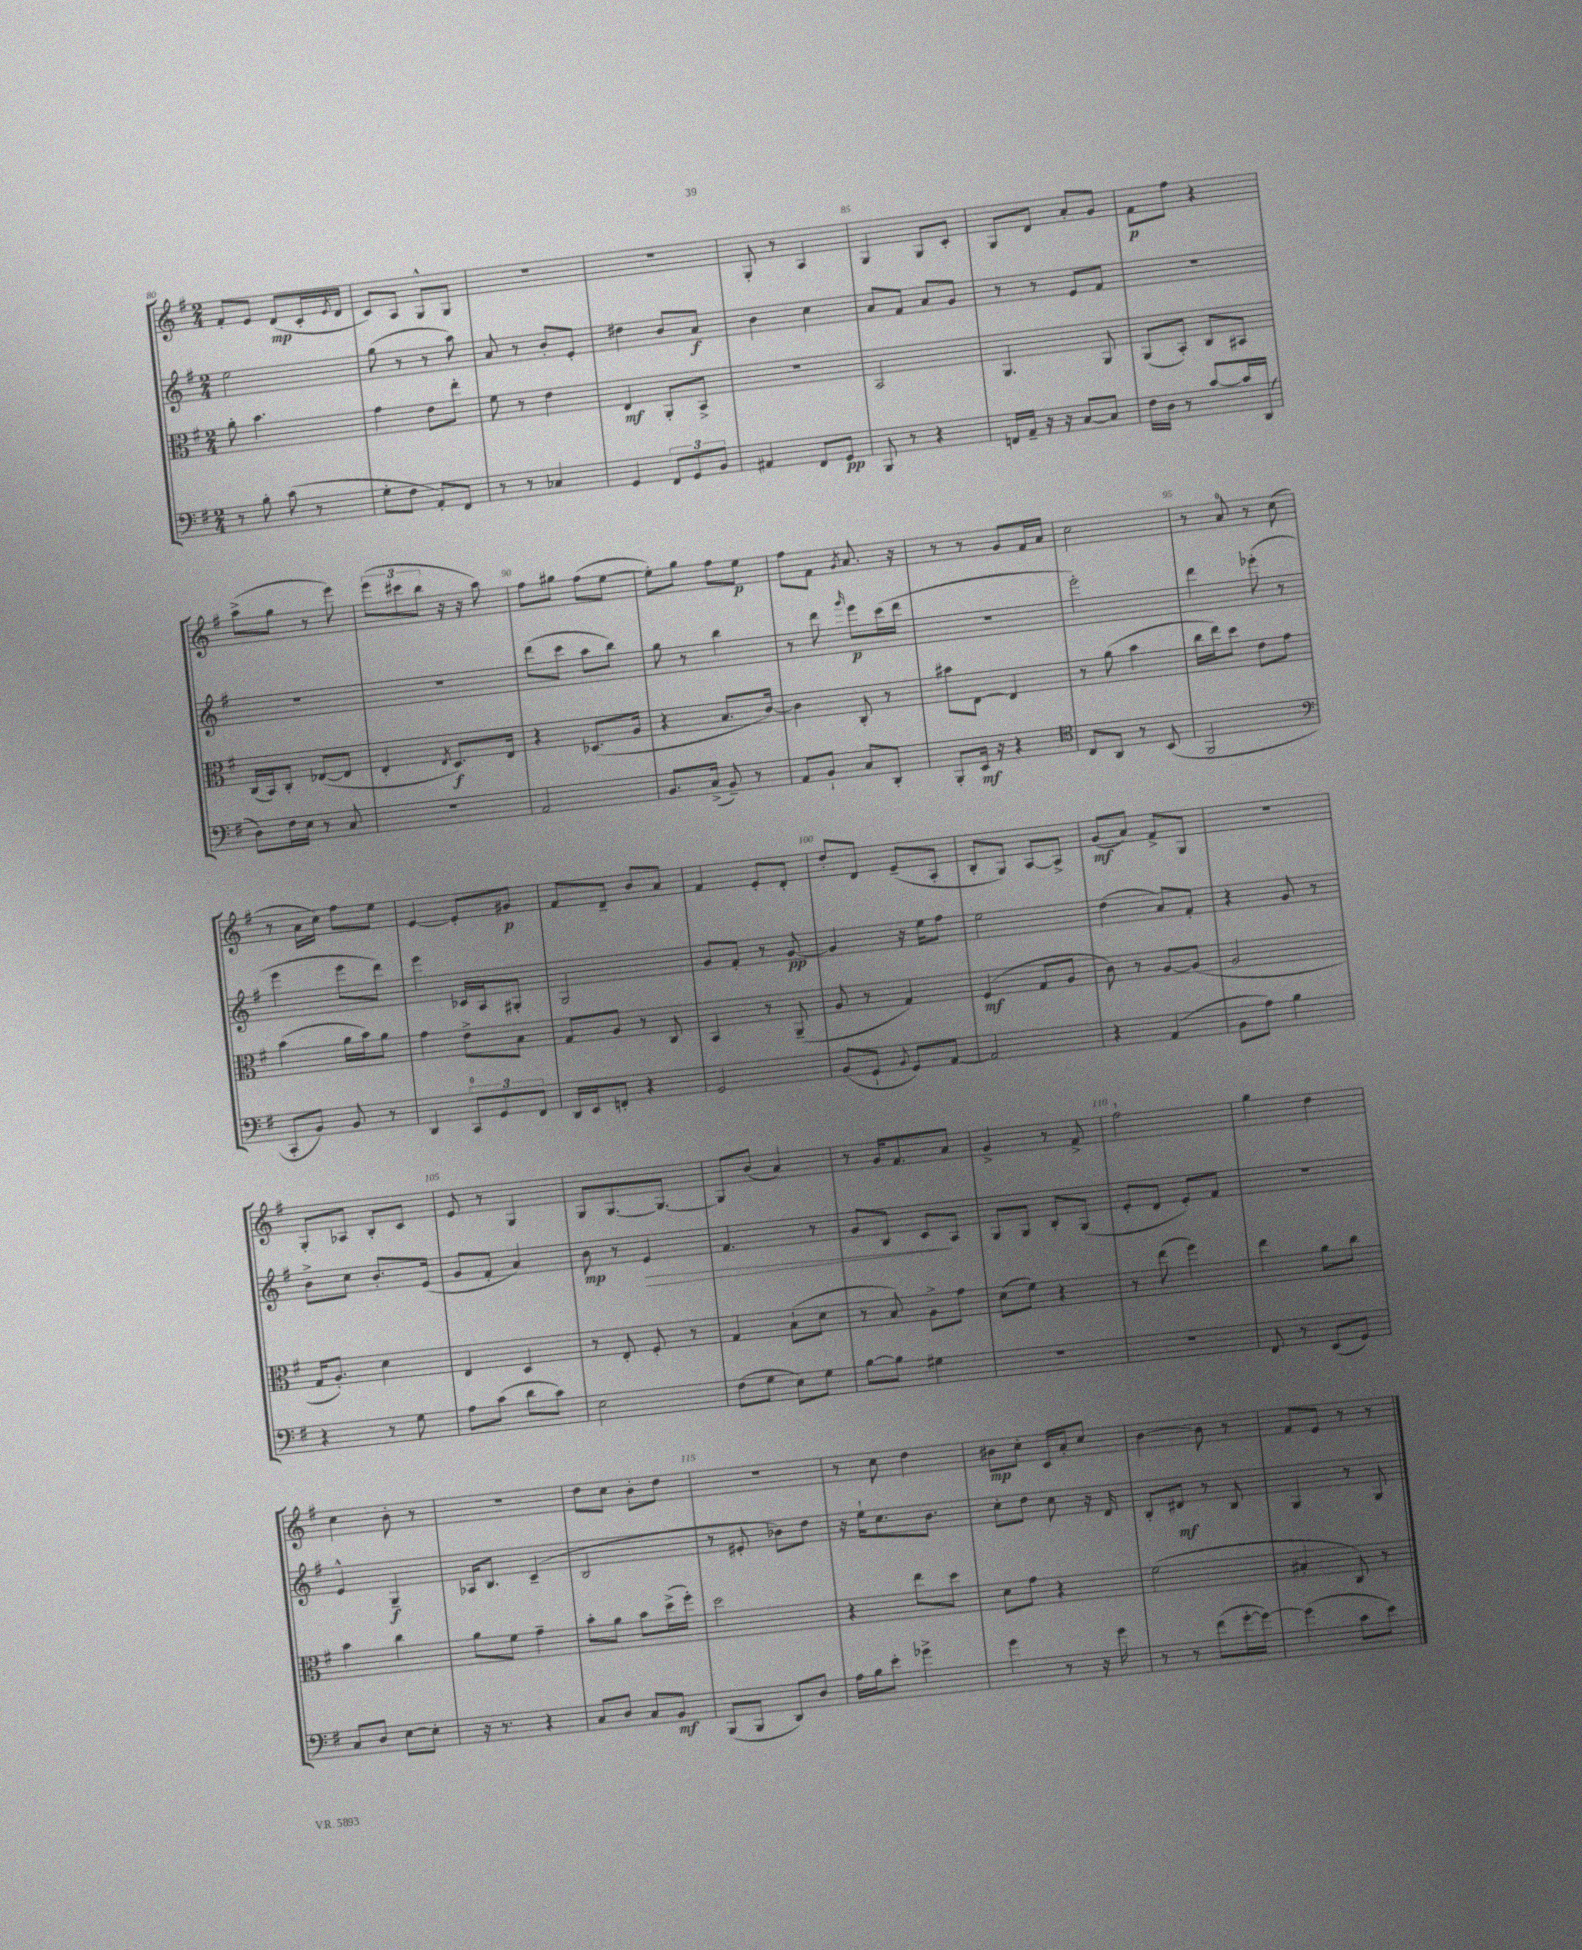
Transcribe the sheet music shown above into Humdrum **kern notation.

**kern	**dynam	**kern	**dynam	**kern	**dynam	**kern	**dynam
*part4	*part4	*part3	*part3	*part2	*part2	*part1	*part1
*staff4	*staff4	*staff3	*staff3	*staff2	*staff2	*staff1	*staff1
*clefF4	*	*clefC3	*	*clefG2	*	*clefG2	*
*k[f#]	*	*k[f#]	*	*k[f#]	*	*k[f#]	*
*M2/4	*	*M2/4	*	*M2/4	*	*M2/4	*
=80	=80	=80	=80	=80	=80	=80	=80
8r	.	8a'\	.	2ee\	.	8f#'/L	.
8B'\	.	4.b\	.	.	.	8e/J	.
(8c\	.	.	.	.	.	(8d/L	mp
8r	.	.	.	.	.	16c'/L	.
.	.	.	.	.	.	8qe/	.
.	.	.	.	.	.	16d/JJ	.
=81	=81	=81	=81	=81	=81	=81	=81
8G'\L	.	4g\	.	(8gg\	.	8c/L)	.
8F#\J	.	.	.	8r	.	8A/J	.
8AA'/L)	.	8e\L	.	8r	.	8G^^/L	.
8FF#/J	.	8ee'\J	.	8aa\)	.	8G/J	.
=82	=82	=82	=82	=82	=82	=82	=82
8r	.	8f#\	.	8a/	.	2r	.
8r	.	8r	.	8r	.	.	.
4C-X/	.	4e\	.	8b'/L	.	.	.
.	.	.	.	8e'/J	.	.	.
=83	=83	=83	=83	=83	=83	=83	=83
4GG/	.	4E/	mf	4dd#X\	.	2r	.
12FF#/L	.	8AA'/L	.	8b/L	.	.	.
12GG/	.	.	.	.	.	.	.
.	.	8BB^/J	.	8a/J	f	.	.
12BB/J	.	.	.	.	.	.	.
=84	=84	=84	=84	=84	=84	=84	=84
4AA#X/	.	2r	.	4b\	.	8G'/	.
.	.	.	.	.	.	8r	.
8FF#/L	.	.	.	4cc\	.	4A/	.
8GG/J	pp	.	.	.	.	.	.
=85	=85	=85	=85	=85	=85	=85	=85
8BBB/	.	2BB/	.	8a/L	.	4G/	.
8r	.	.	.	8f#/J	.	.	.
4r	.	.	.	8a/L	.	8G/L	.
.	.	.	.	8g/J	.	8c'/J	.
=86	=86	=86	=86	=86	=86	=86	=86
16FFn/LL	.	4.AA/	.	8r	.	8G/L	.
16AA~/JJ	.	.	.	.	.	.	.
16r	.	.	.	8r	.	8d/J	.
16r	.	.	.	.	.	.	.
[8C/L	.	.	.	8e/L	.	8a'/L	.
8C/J]	.	8AA/	.	8f#/J	.	8g/J	.
=87	=87	=87	=87	=87	=87	=87	=87
16F#\LL	.	(8AA/L	.	2r	.	8f#\L	p
16D\JJ	.	.	.	.	.	.	.
8r	.	8BB'/J)	.	.	.	8ff#\J	.
[8c/L	.	8C/L	.	.	.	4r	.
16c/L]	.	8BB#X/J	.	.	.	.	.
(16DD/JJ	.	.	.	.	.	.	.
!!LO:LB:g=z
=88	=88	=88	=88	=88	=88	=88	=88
8D\L)	.	(16C/LL	.	2r	.	(8aa^\L	.
.	.	16BB/J)	.	.	.	.	.
16F#\L	.	8C'/J	.	.	.	8gg\J	.
16E\JJ	.	.	.	.	.	.	.
8r	.	([8E-X/L	.	.	.	8r	.
8C/	.	8E-/J]	.	.	.	8eee\)	.
=89	=89	=89	=89	=89	=89	=89	=89
2r	.	4E'/	.	2r	.	(12eee\L	.
.	.	.	.	.	.	12ccc#X\	.
.	.	.	.	.	.	12bb\J	.
.	.	8qE/	.	.	.	.	.
.	.	8.D/L)	f	.	.	16r	.
.	.	.	.	.	.	16r	.
.	.	.	.	.	.	8aa\)	.
.	.	16E/Jk	.	.	.	.	.
=90	=90	=90	=90	=90	=90	=90	=90
2AA/	.	4r	.	(8ddd\L	.	8ff#\L	.
.	.	.	.	8ccc\J	.	8gg#X\J	.
.	.	(8.D-X/L	.	8aa\L	.	(8ff#\L	.
.	.	.	.	8bb\J)	.	[8ee\J	.
.	.	16A/Jk	.	.	.	.	.
=91	=91	=91	=91	=91	=91	=91	=91
8.BB/L	.	4r	.	8gg\	.	8ee'\L])	.
.	.	.	.	8r	.	8gg\J	.
(16C^/Jk	.	.	.	.	.	.	.
8BB~/)	.	8.B/L	.	4bb\	.	8ff#\L	.
8r	.	.	.	.	.	8ee\J	p
.	.	[16c/Jk)	.	.	.	.	.
=92	=92	=92	=92	=92	=92	=92	=92
8AA/L	.	4c\]	.	8r	.	8ff#\L	.
8BB`/J	.	.	.	8ddd\	.	8f#\J	.
.	.	.	.	16qqggg/	.	8qg/	.
8C/L	.	8C'/	.	8eee\L	p	8.a/	.
8DD'/J	.	8r	.	(16ccc\L	.	.	.
.	.	.	.	16ddd\JJ	.	16r	.
=93	=93	=93	=93	=93	=93	=93	=93
8BBB'/L	.	8b#X\L	.	2r	.	8r	.
16EE/Jk	mf	[8E\J	.	.	.	8r	.
16r	.	.	.	.	.	.	.
4r	.	4E/]	.	.	.	8g/L	.
.	.	.	.	.	.	16f#/L	.
.	.	.	.	.	.	16a/JJ	.
=94	=94	=94	=94	=94	=94	=94	=94
*clefC4	*	*	*	*	*	*	*
8C/L	.	8r	.	2eee'\)	.	2cc\	.
8AA/J	.	(8a\	.	.	.	.	.
8r	.	4b\	.	.	.	.	.
(8BB/	.	.	.	.	.	.	.
=95	=95	=95	=95	=95	=95	=95	=95
2FF#/	.	16cc\LL	.	4ddd\	.	8r	.
.	.	16ee\J)	.	.	.	.	.
.	.	8dd\J	.	.	.	8a/	.
.	.	8e\L	.	(8eee-X'\	.	8r	.
.	.	8g\J	.	8r	.	(8cc\	.
!!LO:LB:g=z
=96	=96	=96	=96	=96	=96	=96	=96
*clefF4	*	*	*	*	*	*	*
8CC'/L	.	(4b\	.	4eee\	.	8r	.
8BB/J)	.	.	.	.	.	16a\LL	.
.	.	.	.	.	.	16cc\JJ)	.
8BB/	.	16a\LL	.	8eee\L	.	8ff#\L	.
.	.	16b\J)	.	.	.	.	.
8r	.	8a\J	.	8ddd\J)	.	8ee\J	.
=97	=97	=97	=97	=97	=97	=97	=97
4DD/	.	4g\	.	4eee\	.	[4e/	.
12CC/L	.	8e^\L	.	16c-X/LL	.	8e'/L]	.
.	.	.	.	16A/J	.	.	.
12GG/	.	.	.	.	.	.	.
.	.	8B\J	.	8G#X'/J	.	8g#X/J	p
12FF#/J	.	.	.	.	.	.	.
=98	=98	=98	=98	=98	=98	=98	=98
16DD/LL	.	8G/L	.	2G/	.	8f#/L	.
16EE/J	.	.	.	.	.	.	.
8FFn'/J	.	8A/J	.	.	.	8d~/J	.
4r	.	8r	.	.	.	8b/L	.
.	.	8C/	.	.	.	8a/J	.
=99	=99	=99	=99	=99	=99	=99	=99
2GG/	.	4BB/	.	8g/L	.	4f#/	.
.	.	.	.	8f#'/J	.	.	.
.	.	8r	.	8r	.	8e'/L	.
.	.	(8AA~/	.	[8g/	pp	8d'/J	.
=100	=100	=100	=100	=100	=100	=100	=100
(8BB/L	.	8A/	.	4g/]	.	8dd'/L	.
8GG`/J	.	8r	.	.	.	8d/J	.
8qqBB/	.	.	.	.	.	.	.
8GG/L)	.	4G/)	.	16r	.	(8e~/L	.
.	.	.	.	16ee\KL	.	.	.
[8AA/J	.	.	.	8ff#\J	.	8A'/J	.
=101	=101	=101	=101	=101	=101	=101	=101
2AA/]	.	(4F#/	mf	2ee\	.	8B'/L	.
.	.	.	.	.	.	8G/J)	.
.	.	8G/L	.	.	.	[8A/L	.
.	.	8A/J	.	.	.	8A^/J]	.
=102	=102	=102	=102	=102	=102	=102	=102
4r	.	8c\)	.	(4dd\	.	(8g/L	mf
.	.	8r	.	.	.	8a/J)	.
(4AA/	.	[8A/L	.	8a/L)	.	8f#^/L	.
.	.	(8A/J]	.	8f#'/J	.	8G/J	.
=103	=103	=103	=103	=103	=103	=103	=103
8BB\L	.	2A/	.	4r	.	2r	.
8A\J)	.	.	.	.	.	.	.
4B\	.	.	.	8g/	.	.	.
.	.	.	.	8r	.	.	.
!!LO:LB:g=z
=104	=104	=104	=104	=104	=104	=104	=104
4r	.	16G/KL	.	8b^\L	.	8G'/L	.
.	.	8.A'/J)	.	.	.	.	.
.	.	.	.	8cc\J	.	8A-X/J	.
8r	.	4d\	.	8.b'/L	.	8B'/L	.
8G\	.	.	.	.	.	8c/J	.
.	.	.	.	(16e/Jk	.	.	.
=105	=105	=105	=105	=105	=105	=105	=105
8A\L	.	4E/	.	8g/L	.	8e/	.
(8c\J	.	.	.	8f#'/J	.	8r	.
8d\L	.	4D/	.	4a/)	.	4G/	.
8c\J)	.	.	.	.	.	.	.
=106	=106	=106	=106	=106	=106	=106	=106
2E\	.	8r	.	8b\	mp	8G/L	.
.	.	8E'/	.	8r	.	[8.G/	.
!	!	!	!	!	!LO:HP:b	!	!
.	.	8F#'/	.	4e/	>	.	.
.	.	.	.	.	.	8.G/J_	.
.	.	8r	.	.	.	.	.
=107	=107	=107	=107	=107	=107	=107	=107
(8F#\L	.	4G/	.	4.f#/	.	8G/L]	.
8G\J	.	.	.	.	.	(8b/J	.
8E\L)	.	(8B`\L	.	.	.	4a/)	.
8G\J	.	8d\J	.	8r	.	.	.
=108	=108	=108	=108	=108	=108	=108	=108
[8B\L	.	8r	.	8g/L	.	8r	.
8B\J]	.	8B/)	.	8B/J	.	16g/KL	.
.	.	.	.	.	.	8.f#/	.
4G#X\	.	8A^\L	.	8c/L	.	.	.
.	.	8g\J	.	8A/J	]	8a/J	.
=109	=109	=109	=109	=109	=109	=109	=109
2r	.	(8d\L	.	8G/L	.	4g^/	.
.	.	8f#\J)	.	8G/J	.	.	.
.	.	4r	.	8B'/L	.	8r	.
.	.	.	.	(8G/J	.	8f#^/	.
=110	=110	=110	=110	=110	=110	=110	=110
2r	.	8r	.	8e'/L	.	2ff#`\	.
.	.	(8ee\	.	8d/J	.	.	.
.	.	4ff#\)	.	8e'/L)	.	.	.
.	.	.	.	8f#/J	.	.	.
=111	=111	=111	=111	=111	=111	=111	=111
8FF#/	.	4ee\	.	2r	.	4gg\	.
8r	.	.	.	.	.	.	.
(8EE/L	.	8a\L	.	.	.	4dd\	.
8GG/J)	.	8cc\J	.	.	.	.	.
!!LO:LB:g=z
=112	=112	=112	=112	=112	=112	=112	=112
8C/L	.	4b\	.	4e^^/	.	4cc\	.
8D/J	.	.	.	.	.	.	.
[8E\L	.	4cc\	.	4G~/	f	8b'\	.
8E'\J]	.	.	.	.	.	8r	.
=113	=113	=113	=113	=113	=113	=113	=113
16r	.	8a\L	.	16A-X/KL	.	2r	.
8.r	.	.	.	8.B/J	.	.	.
.	.	8f#\J	.	.	.	.	.
4r	.	4g~\	.	(4c~/	.	.	.
=114	=114	=114	=114	=114	=114	=114	=114
8C/L	.	8b'\L	.	2B/	.	8dd\L	.
8D/J	.	8a\J	.	.	.	8cc\J	.
8C/L	.	8b\L	.	.	.	8b'\L	.
8BB/J	mf	(16dd^\L	.	.	.	8dd\J	.
.	.	16ff#'\JJ)	.	.	.	.	.
=115	=115	=115	=115	=115	=115	=115	=115
(8BBB/L	.	2dd\	.	8r	.	2r	.
8BBB/J	.	.	.	8e#X'/	.	.	.
8DD/L)	.	.	.	8b-X\L)	.	.	.
8D/J	.	.	.	8dd\J	.	.	.
=116	=116	=116	=116	=116	=116	=116	=116
16A\LL	.	4r	.	16r	.	8r	.
16B\J	.	.	.	16ee`\KL	.	.	.
8e'\J	.	.	.	8.cc\	.	8cc\	.
4g-X^\	.	8ee\L	.	.	.	4dd\	.
.	.	.	.	8.b\J	.	.	.
.	.	8dd\J	.	.	.	.	.
=117	=117	=117	=117	=117	=117	=117	=117
4g\	.	8d\L	.	8cc'\L	.	8b#X\L	mp
.	.	8g\J	.	8dd\J	.	8cc'\J	.
8r	.	4r	.	8cc\	.	16c/LL	.
.	.	.	.	.	.	16a'/J	.
16r	.	.	.	16r	.	8cc/J	.
16g\	.	.	.	16d/	.	.	.
=118	=118	=118	=118	=118	=118	=118	=118
8r	.	(2f#\	.	8B'/L	.	[4b\	.
8r	.	.	.	8d#X/J	mf	.	.
(8f#\L	.	.	.	8r	.	8b\]	.
[16g'\L	.	.	.	8B/	.	8r	.
16g\JJ_)	.	.	.	.	.	.	.
=119	=119	=119	=119	=119	=119	=119	=119
(4g\]	.	4B#X'/	.	4G/	.	8f#/L	.
.	.	.	.	.	.	8e/J	.
8c\L	.	8C/)	.	8r	.	8r	.
8e\J)	.	8r	.	8G/	.	8r	.
==	==	==	==	==	==	==	==
*-	*-	*-	*-	*-	*-	*-	*-
